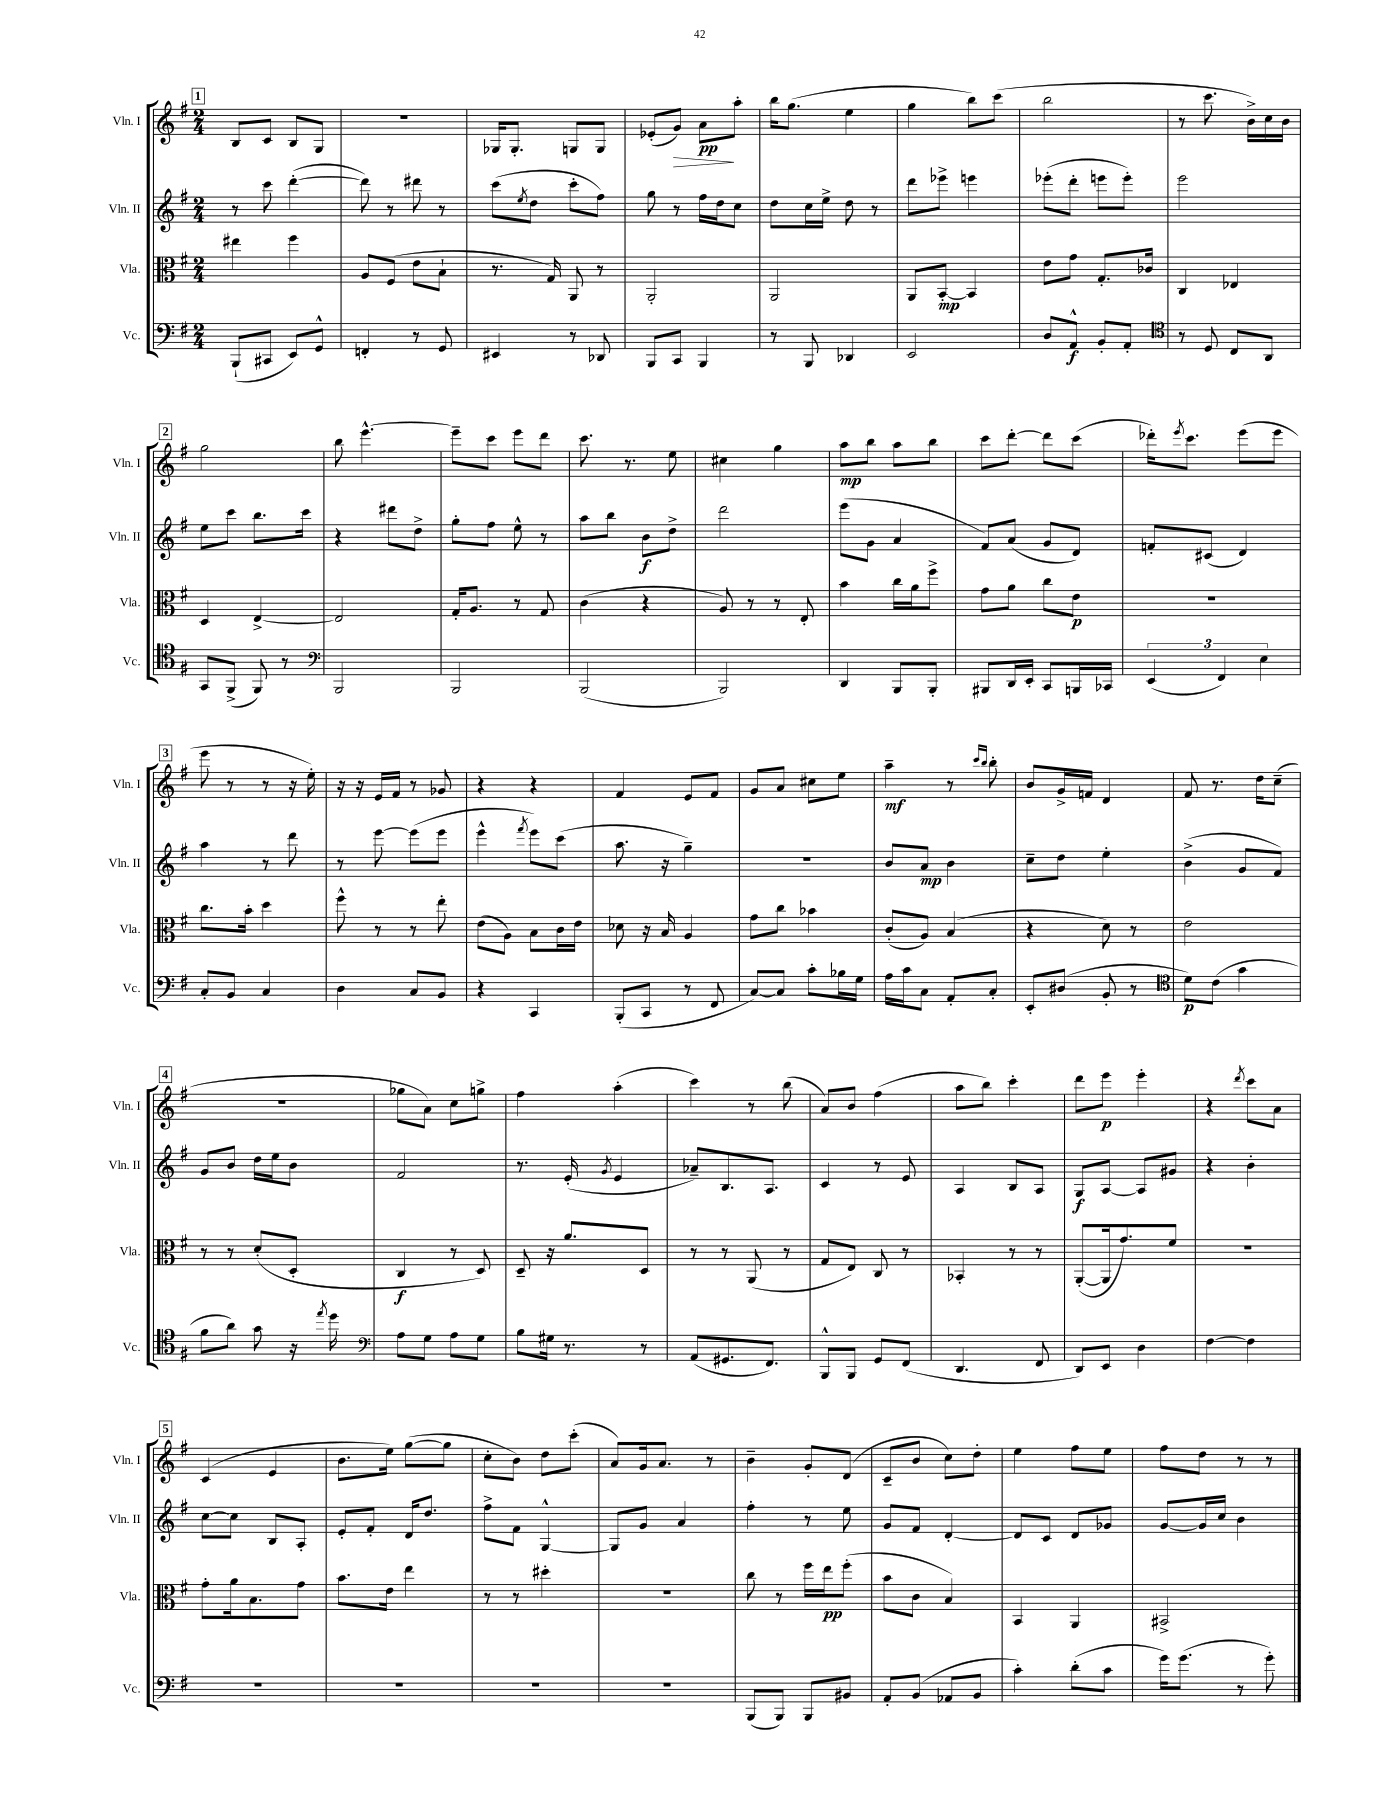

**kern	**kern	**kern	**kern
*staff4	*staff3	*staff2	*staff1
*clefF4	*clefC3	*clefG2	*clefG2
*k[f#]	*k[f#]	*k[f#]	*k[f#]
*M2/4	*M2/4	*M2/4	*M2/4
(8BBB`	4ee#	8r	8B
8CC#	.	8ccc	8c
8EE)	4ff#	([4ddd'	8B
8GG^^	.	.	8G
=	=	=	=
4FF'	8A	8ddd])	2r
.	(8F#	8r	.
8r	8e	8ddd#	.
8GG	8B`	8r	.
=	=	=	=
4EE#	8.r	(8ccc	16G-
.	.	.	8.G-'
.	.	8qee	.
.	.	8dd	.
.	16G)	.	.
8r	8AA	8ccc'	8G
8DD-	8r	8ff#)	8G
=	=	=	=
8BBB	2AA'	8gg	(8e-'
8CC	.	8r	8g)
4BBB	.	16ff#	8a
.	.	16dd	.
.	.	8cc	8aa'
=	=	=	=
8r	2AA	8dd	16bb
.	.	.	(8.gg
8BBB	.	16cc	.
.	.	16ee^	.
4DD-	.	8dd	4ee
.	.	8r	.
=	=	=	=
2EE	8AA	8ddd	4gg
.	[8BB'	8eee-^	.
.	4BB]	4eee	8bb)
.	.	.	(8ccc
=	=	=	=
8D	8e	(8eee-'	2bb
8AA^^	8g	8ddd'	.
8BB'	8.G'	8eee	.
8AA'	.	8eee')	.
.	16c-	.	.
=	=	=	=
*clefC4	*	*	*
8r	4C	2eee	8r
8D	.	.	8.ccc
8C	4E-	.	.
.	.	.	16b^)
8AA	.	.	16cc
.	.	.	16b
=	=	=	=
8GG	4D	8ee	2gg
(8FF#^	.	8ccc	.
8FF#)	[4E^	8.bb	.
8r	.	.	.
.	.	16ccc	.
=	=	=	=
*clefF4	*	*	*
2BBB	2E]	4r	8bb
.	.	.	[4.eee^^
.	.	8ddd#	.
.	.	8dd^	.
=	=	=	=
2BBB	16G'	8gg'	8eee~]
.	8.A	.	.
.	.	8ff#	8ccc
.	8r	8ee^^	8eee
.	8G	8r	8ddd
=	=	=	=
(2BBB	(4c	8aa	8.ccc
.	.	8bb	.
.	.	.	8.r
.	4r	8b	.
.	.	8dd^	8ee
=	=	=	=
2BBB)	8A)	2ddd	4cc#
.	8r	.	.
.	8r	.	4gg
.	8E'	.	.
=	=	=	=
4DD	4b	(8eee	8aa
.	.	8g	8bb
8BBB	16cc	4a	8aa
.	16a	.	.
8BBB'	8ff#^	.	8bb
=	=	=	=
8BBB#	8g	8f#)	8ccc
16DD	8a	(8a	[8ddd'
16EE'	.	.	.
8CC	8cc	8g	8ddd]
16BBB	8e	8d)	(8ccc
16CC-	.	.	.
=	=	=	=
(6EE	2r	8f'	16ddd-')
.	.	.	8qeee
.	.	.	8.ccc
.	.	(8c#	.
6FF#)	.	.	.
.	.	4d)	(8eee
6E	.	.	.
.	.	.	8eee
=	=	=	=
8C'	8.cc	4aa	8eee
8BB	.	.	8r
.	16b'	.	.
4C	4dd	8r	8r
.	.	8ddd	16r
.	.	.	16ee')
=	=	=	=
4D	8ff#^^	8r	16r
.	.	.	16r
.	8r	[8eee	16e
.	.	.	16f#
8C	8r	(8eee]	8r
8BB	8ee'	8eee	8g-
=	=	=	=
4r	(8e	4eee^^	4r
.	8A)	.	.
.	.	8qfff#	.
4CC	8B	8eee)	4r
.	16c	(8ccc	.
.	16e	.	.
=	=	=	=
(8BBB'	8d-	8.aa	4f#
8CC	16r	.	.
.	16B	16r	.
8r	4A	4gg~)	8e
8FF#	.	.	8f#
=	=	=	=
[8C)	8g	2r	8g
8C]	8cc	.	8a
8c'	4b-	.	8cc#
16B-	.	.	8ee
16G	.	.	.
=	=	=	=
16A	(8c'	8b	4aa~
16c	.	.	.
8C	8A)	8a	.
8AA'	(4B	4b	8r
.	.	.	16qqccc
.	.	.	16qqbb
8C'	.	.	8bb'
=	=	=	=
8EE'	4r	8cc~	8b
(8D#	.	8dd	16g^
.	.	.	16f
8BB'	8d)	4ee'	4d
8r	8r	.	.
=	=	=	=
*clefC4	*	*	*
8d)	2e	(4b^	8f#
(8c	.	.	8.r
4g	.	8g	.
.	.	.	16dd
.	.	8f#)	(8cc~
=	=	=	=
8f#	8r	8g	2r
8a)	8r	8b	.
8g	(8d'	16dd	.
.	.	16ee	.
16r	8D'	8b	.
8qee	.	.	.
16dd	.	.	.
=	=	=	=
*clefF4	*	*	*
8A	4C	2f#	8gg-
8G	.	.	8a)
8A	8r	.	8cc
8G	8D)	.	8gg^
=	=	=	=
8B	8D~	8.r	4ff#
16G#	16r	.	.
8.r	8.a	(16e'	.
.	.	8qg	.
.	.	4e	(4aa'
8r	8D	.	.
=	=	=	=
(8AA	8r	8a-~)	4ccc)
8.GG#	8r	8.B	.
.	(8AA	.	8r
8.FF#)	.	8.A	.
.	8r	.	(8bb
=	=	=	=
8BBB^^	8G	4c	8a)
8BBB	8E)	.	8b
8GG	8C	8r	(4ff#
(8FF#	8r	8e	.
=	=	=	=
4.DD	4BB-'	4A	8aa
.	.	.	8bb)
.	8r	8B	4ccc'
8FF#	8r	8A	.
=	=	=	=
8DD)	([8AA'	8G	8ddd
8EE	16AA]	[8A	8eee
.	8.g)	.	.
4D	.	8A]	4eee'
.	8f#	8g#	.
=	=	=	=
[4F#	2r	4r	4r
.	.	.	8qddd
4F#]	.	4b'	8ccc
.	.	.	8a
=	=	=	=
2r	8g'	[8cc	(4c
.	16a	8cc]	.
.	8.B	.	.
.	.	8B	4e
.	8g	8A'	.
=	=	=	=
2r	8.b	8e'	8.b
.	.	8f#'	.
.	16e	.	16ee)
.	4ee	16d	([8gg
.	.	8.dd	.
.	.	.	8gg]
=	=	=	=
2r	8r	8ff#^	8cc'
.	8r	8f#	8b)
.	4dd#'	[4G^^	8dd
.	.	.	(8ccc'
=	=	=	=
2r	2r	8G]	8a)
.	.	8g	16g
.	.	.	8.a
.	.	4a	.
.	.	.	8r
=	=	=	=
(8BBB	8cc	4ff#'	4b~
8BBB)	8r	.	.
8BBB	16ff#	8r	8g'
.	16ee	.	.
8BB#	(8ff#'	8ee	(8d
=	=	=	=
8AA'	8b	8g	8c~
(8BB	8c	8f#	8b
8AA-	4B)	[4d'	8cc)
8BB	.	.	8dd'
=	=	=	=
4c')	4BB	8d]	4ee
.	.	8c	.
(8d'	4AA	8d	8ff#
8c	.	8g-	8ee
=	=	=	=
16g)	2BB#^	[8g	8ff#
(8.g	.	.	.
.	.	16g]	8dd
.	.	16cc	.
8r	.	4b	8r
8g')	.	.	8r
==	==	==	==
*-	*-	*-	*-
